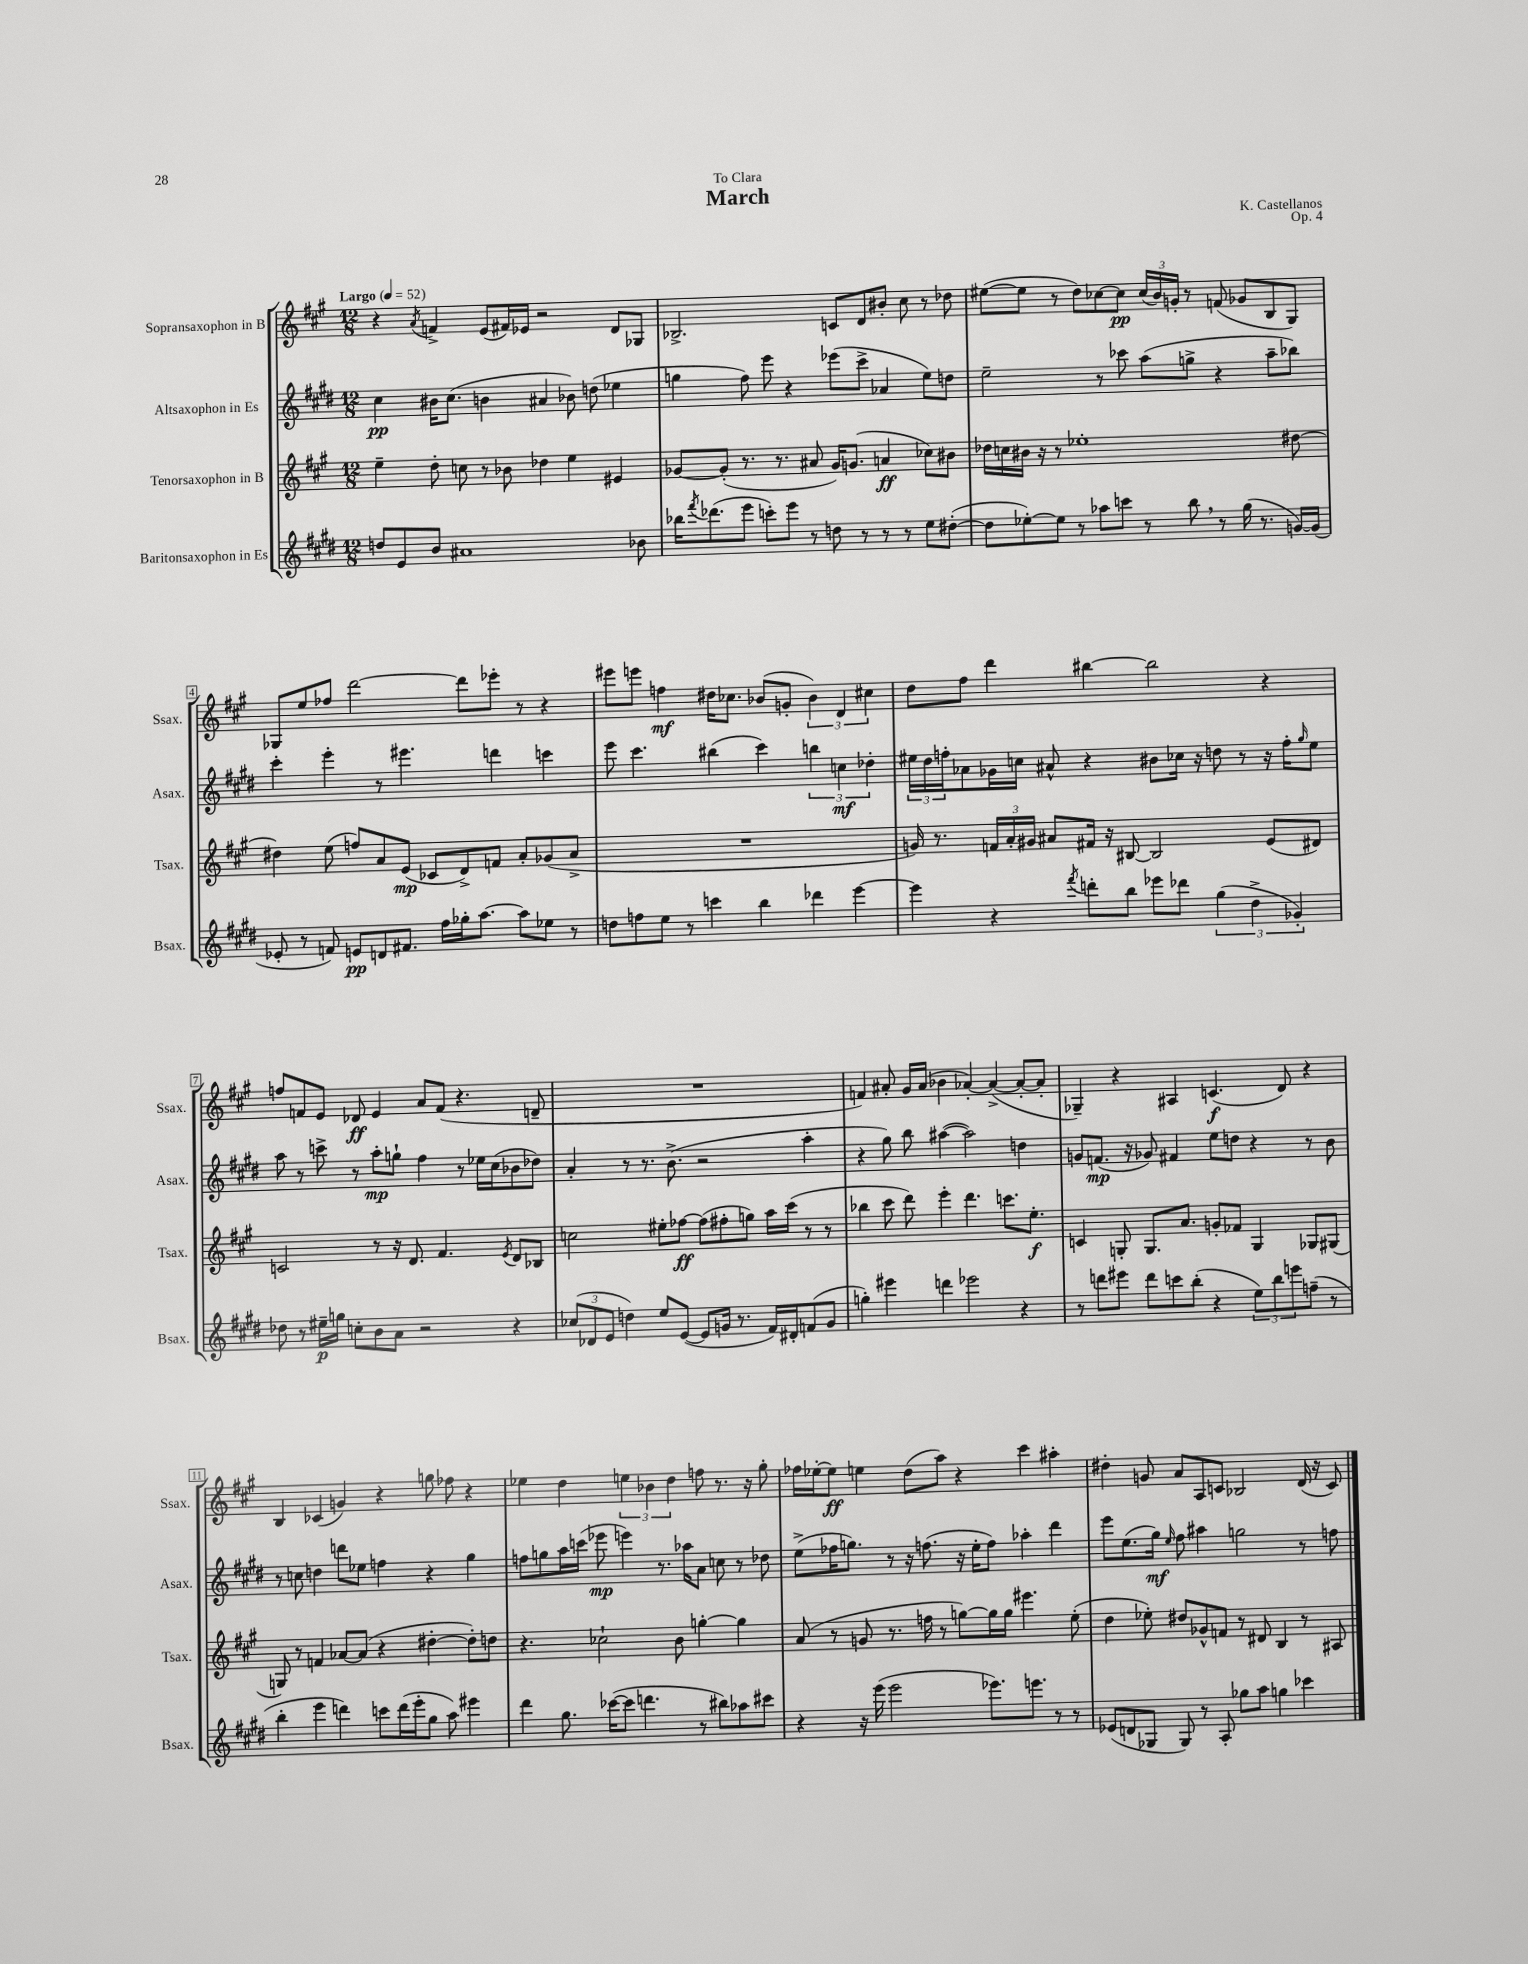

**kern	**dynam	**kern	**dynam	**kern	**dynam	**kern	**dynam
*part4	*part4	*part3	*part3	*part2	*part2	*part1	*part1
*staff4	*staff4	*staff3	*staff3	*staff2	*staff2	*staff1	*staff1
*I"Baritonsaxophon in Es	*	*I"Tenorsaxophon in B	*	*I"Altsaxophon in Es	*	*I"Sopransaxophon in B	*
*I'Bsax.	*	*I'Tsax.	*	*I'Asax.	*	*I'Ssax.	*
*clefG2	*	*clefG2	*	*clefG2	*	*clefG2	*
*k[f#c#g#d#]	*	*k[f#c#g#]	*	*k[f#c#g#d#]	*	*k[f#c#g#]	*
*M12/8	*	*M12/8	*	*M12/8	*	*M12/8	*
*MM52	*	*MM52	*	*MM52	*	*MM52	*
=1	=1	=1	=1	=1	=1	=1	=1
!	!	!	!	!	!	!LO:TX:a:B:t=Largo	!
8ddn/L	.	4ee~\	.	4cc#\	pp	4r	.
8e/	.	.	.	.	.	.	.
.	.	.	.	.	.	8qa/	.
8b/J	.	8dd'\	.	16b#X\KL	.	4fn^/	.
.	.	.	.	(8.cc#\J	.	.	.
1a#X	.	8ccn\	.	.	.	.	.
.	.	8r	.	4bn\	.	(8e/L	.
.	.	8b-X\	.	.	.	16f#X/L)	.
.	.	.	.	.	.	16e-X/JJ	.
.	.	4dd-X\	.	4a#X/	.	2r	.
.	.	4ee\	.	8b-X\)	.	.	.
.	.	.	.	(8ddn\	.	.	.
.	.	4e#X/	.	4ee-X\	.	8d/L	.
8b-X\	.	.	.	.	.	8G-X/J	.
=2	=2	=2	=2	=2	=2	=2	=2
16bb-X\KL	.	[8g-X/L	.	4ggn\	.	2.B-X^/	.
8qfff#/	.	.	.	.	.	.	.
(8.ddd-X\	.	.	.	.	.	.	.
.	.	(8g-'/J]	.	.	.	.	.
8eee\J	.	8.r	.	8ff#\)	.	.	.
8cccn'\L)	.	.	.	8eee\	.	.	.
.	.	8.r	.	.	.	.	.
8eee\J	.	.	.	4r	.	.	.
8r	.	8a#X/	.	.	.	.	.
8ddn\	.	16g-/KL)	.	(8eee-X\L	.	8cn/L	.
.	.	(8.gn/J	.	.	.	.	.
8r	.	.	.	8ccc#^\J	.	8d/	.
8r	.	4an/	ff	4a-X/	.	8b#X'/J	.
8r	.	.	.	.	.	8cc#\	.
8ee\L	.	8cc-X\L)	.	8ee\L)	.	8r	.
([8dd#X'\J	.	8b#X\J	.	8ddn\J	.	8dd-X\	.
=3	=3	=3	=3	=3	=3	=3	=3
8dd#\L]	.	16dd-X\LL	.	2ee~\	.	([8ee#X\L	.
.	.	16ccn\	.	.	.	.	.
[8ee-X'\)	.	16b#X\JJ	.	.	.	8ee#\J]	.
.	.	16r	.	.	.	.	.
8ee-\J]	.	8r	.	.	.	8r	.
8r	.	1ee-X'	.	.	.	8dd\L)	.
8aa-X\L	.	.	.	8r	.	[8cc-X\	.
8cccn\J	.	.	.	8ccc-X\	.	8cc-\J]	pp
8r	.	.	.	(8aa\L	.	(24cc-/LL	.
.	.	.	.	.	.	24b/)	.
.	.	.	.	.	.	24gn'/JJ	.
8bb,\	.	.	.	8ggn^\J	.	8r	.
8r	.	.	.	4r	.	(8fn/	.
(16gg#\	.	.	.	.	.	8g-X/L	.
8.r	.	.	.	.	.	.	.
.	.	.	.	8aa~\L	.	8B/	.
[16gn/LL)	.	[8dd#X\	.	8bb-X\J)	.	8G#/J)	.
(16g/JJ]	.	.	.	.	.	.	.
!!LO:LB:g=z
=4	=4	=4	=4	=4	=4	=4	=4
8e-X'/	.	4dd#X\]	.	4ccc#'\	.	8G-X/L	.
8r	.	.	.	.	.	8ee/	.
8fn/)	.	(8ee\	.	4eee'\	.	8ff-X/J	.
8en/L	pp	8ffn/L)	.	.	.	[2ddd\	.
8dn/	.	8a/	.	8r	.	.	.
8.f#X/J	.	(8e/J	mp	4.eee#X\	.	.	.
.	.	8c-X/L	.	.	.	.	.
16ff#\LL	.	.	.	.	.	.	.
16gg-X'\J	.	8d^/)	.	.	.	8ddd\L]	.
[8.aa\J	.	.	.	.	.	.	.
.	.	8fn/J	.	4dddn\	.	8eee-X'\J	.
8aa\L]	.	8a'/L	.	.	.	8r	.
8ee-X\J	.	(8g-X/	.	4cccn\	.	4r	.
8r	.	8a^/J	.	.	.	.	.
=5	=5	=5	=5	=5	=5	=5	=5
8ddn\L	.	1.r	.	8eee\	.	8eee#X\L	.
8ffn\	.	.	.	4.ccc#\	.	8eeen\J	.
8ee\J	.	.	.	.	.	4ffn\	mf
8r	.	.	.	.	.	.	.
4cccn\	.	.	.	(4bb#X\	.	16dd#X\KL	.
.	.	.	.	.	.	8.cc-X\J	.
4bb\	.	.	.	4ccc#\)	.	(8b-X/L	.
.	.	.	.	.	.	8gn'/J	.
4ddd-X\	.	.	.	6bbn\	.	6b-\)	.
.	.	.	.	6ccn\	mf	6d/	.
[4eee\	.	.	.	.	.	.	.
.	.	.	.	6dd-X'\	.	6cc#X\	.
=6	=6	=6	=6	=6	=6	=6	=6
4eee\]	.	16gn/)	.	24ee#X\LL	.	8dd\L	.
.	.	.	.	24dd#\	.	.	.
.	.	8.r	.	.	.	.	.
.	.	.	.	24ffn'\J	.	.	.
.	.	.	.	8a-X\	.	8ff#\J	.
4r	.	24fn/LL	.	16g-X\L	.	4ddd\	.
.	.	24a'/	.	.	.	.	.
.	.	.	.	16ccn\JJ	.	.	.
.	.	24g#X/JJ	.	.	.	.	.
.	.	8a#X/L	.	8a#X^^/	.	.	.
8qfff#/	.	.	.	.	.	.	.
8dddn'\L	.	16f#X/Jk	.	4r	.	[4bb#X\	.
.	.	16r	.	.	.	.	.
8bb\J	.	[8B#X/	.	.	.	.	.
8eee-X\L	.	2B#/]	.	8b#X\L	.	2bb#\]	.
8ddd-X\J	.	.	.	16cc-X\Jk	.	.	.
.	.	.	.	16r	.	.	.
(6gg#\	.	.	.	8ddn\	.	.	.
.	.	.	.	8r	.	.	.
6dd#^\	.	.	.	.	.	.	.
.	.	(8e/L	.	16r	.	4r	.
.	.	.	.	16ff'\KL	.	.	.
6g-X'/)	.	.	.	.	.	.	.
.	.	.	.	16qqgg#/	.	.	.
.	.	8d#X/J)	.	8ee#\J	.	.	.
!!LO:LB:g=z
=7	=7	=7	=7	=7	=7	=7	=7
8dd-X\	.	2cn/	.	8aa\	.	8ffn/L	.
8r	.	.	.	8r	.	8fn/	.
16ee#X~\LL	p	.	.	8cccn^\	.	8e/J	.
16ggn\JJ	.	.	.	.	.	.	.
8ccn'\L	.	.	.	8r	.	8d-X/	ff
8b\	.	8r	.	8aa'\L	mp	4e/	.
8a\J	.	16r	.	8ggn`\J	.	.	.
.	.	8.d/	.	.	.	.	.
2r	.	.	.	4ff#\	.	8a/L	.
.	.	4.f#/	.	.	.	(8f/J	.
.	.	.	.	8r	.	4.r	.
.	.	.	.	16ee-X\LL	.	.	.
.	.	.	.	(16cc#\J	.	.	.
.	.	8qe/	.	.	.	.	.
4r	.	8d/L	.	8b-X\	.	.	.
.	.	8B-X/J	.	8dd-X\J)	.	8dn~/	.
=8	=8	=8	=8	=8	=8	=8	=8
(12cc-X/L	.	2ccn\	.	4a'/	.	1.r	.
12d-X/	.	.	.	.	.	.	.
12e/J	.	.	.	.	.	.	.
4ddn\)	.	.	.	8r	.	.	.
.	.	.	.	8.r	.	.	.
8ee/L	.	8ee#X'\L	.	.	.	.	.
.	.	.	.	(8.b^\	.	.	.
([8e/J	.	[8ff-X\J	ff	.	.	.	.
8e/L]	.	(8ff-\L]	.	2r	.	.	.
16gn/Jk	.	8ff#X'\	.	.	.	.	.
8.r	.	.	.	.	.	.	.
.	.	8ggn\J)	.	.	.	.	.
16f#/LL)	.	16aa\LL	.	.	.	.	.
16d#X'/J	.	(16ccc#\JJ	.	.	.	.	.
(8fn/	.	8r	.	4aa'\	.	.	.
8g/J	.	8r	.	.	.	.	.
=9	=9	=9	=9	=9	=9	=9	=9
4ggn'\)	.	4bb-X\	.	4r	.	4fn/)	.
4eee#X\	.	8ccc#\	.	8gg#\)	.	8a#X'/	.
.	.	8ddd\)	.	8bb\	.	16g#/LL	.
.	.	.	.	.	.	(16a#/JJ	.
4dddn\	.	4eee'\	.	([4aa#X\	.	4b-X\	.
2eee-X\	.	4.ddd\	.	2aa#\])	.	[4a-X'/)	.
.	.	.	.	.	.	(4a-^/_	.
.	.	8.cccn\L	.	.	.	.	.
4r	.	.	.	4ddn\	.	8a-'/L_	.
.	.	8.ee'\J	f	.	.	.	.
.	.	.	.	.	.	8a-'/J]	.
=10	=10	=10	=10	=10	=10	=10	=10
8r	.	4cn/	.	8gn/L	.	4G-X~/)	.
8dddn\L	.	.	.	(8.fn/J	mp	.	.
8eee#X\J	.	8Gn'/	.	.	.	4r	.
.	.	.	.	16r	.	.	.
8ddd\L	.	8.G/L	.	8g-X/)	.	.	.
8cccn\	.	.	.	4f#X/	.	4A#X/	.
.	.	8.a/J	.	.	.	.	.
(8bb'\J	.	.	.	.	.	.	.
4r	.	8gn'/L	.	8ee\L	.	(4.cn/	f
.	.	8f-X/J	.	8ddn\J	.	.	.
12ee\L)	.	4G/	.	4r	.	.	.
12bb\	.	.	.	.	.	.	.
.	.	.	.	.	.	8d/)	.
12eeen\	.	.	.	.	.	.	.
(8ffn~\J	.	8G-X/L	.	8r	.	4r	.
8r	.	(8G#X/J	.	8b\	.	.	.
!!LO:LB:g=z
=11	=11	=11	=11	=11	=11	=11	=11
4bb'\	.	8Gn/)	.	8r	.	4B/	.
.	.	8r	.	8ccn\	.	.	.
4eee\	.	4fn/	.	4ddn\	.	(4c-X/	.
4dddn\)	.	[8a-X/L	.	8dddn\L	.	4gn/)	.
.	.	(8a-/J]	.	8ee-X\J	.	.	.
8cccn\L	.	4r	.	4ffn\	.	4r	.
(16ddd\L	.	.	.	.	.	.	.
16eee'\J	.	.	.	.	.	.	.
8gg#\J	.	[4dd#X'\	.	4r	.	8ggn\	.
8aa\)	.	.	.	.	.	8ff-X\	.
4eee#X\	.	8dd#'\L])	.	4gg#\	.	4r	.
.	.	8ddn\J	.	.	.	.	.
=12	=12	=12	=12	=12	=12	=12	=12
4ddd#\	.	4.r	.	8ffn\L	.	4ee-X\	.
.	.	.	.	8ggn\	.	.	.
8.gg#\	.	.	.	16aa\L	.	4dd\	.
.	.	.	.	(16cccn\JJ	.	.	.
.	.	2cc-X`\	.	8eee-X\	mp	.	.
([16ccc-X\KL	.	.	.	.	.	.	.
8ccc-\J]	.	.	.	4eeen\)	.	6een\	.
4.dddn\	.	.	.	.	.	.	.
.	.	.	.	.	.	6b-X\	.
.	.	.	.	8.r	.	.	.
.	.	.	.	.	.	6dd\	.
.	.	8b\	.	.	.	.	.
.	.	.	.	16aa-X\KL	.	.	.
8r	.	[4ggn'\	.	8a\J	.	8ffn\	.
8bb#X\L)	.	.	.	8ccn\	.	8.r	.
8aa-X\	.	4gg\]	.	8r	.	.	.
.	.	.	.	.	.	16r	.
8ccc#X\J	.	.	.	8dd-X\	.	8gg#'\	.
=13	=13	=13	=13	=13	=13	=13	=13
4r	.	(8a/	.	(8ee^\L	.	16ff-X\LL	.
.	.	.	.	.	.	[16ee-X'\J	.
.	.	8r	.	16ff-X\K	.	8ee-\J]	ff
.	.	.	.	8.ggn\J)	.	.	.
16r	.	8gn/	.	.	.	4een\	.
(16eee\	.	.	.	.	.	.	.
2eee\	.	8.r	.	8r	.	.	.
.	.	.	.	16r	.	(8dd\L	.
.	.	16ffn\	.	(8.ffn\	.	.	.
.	.	8r	.	.	.	8aa\J)	.
.	.	[8ggn\L)	.	16r	.	4r	.
.	.	.	.	16ee'\KL	.	.	.
8.eee-X\L)	.	16gg\L]	.	8ff\J)	.	.	.
.	.	16gg\JJ	.	.	.	.	.
.	.	4.eee#X\	.	4aa-X'\	.	4ccc#\	.
8.eeen\J	.	.	.	.	.	.	.
8r	.	.	.	4ddd#\	.	4aa#X'\	.
8r	.	(8ee'\	.	.	.	.	.
=14	=14	=14	=14	=14	=14	=14	=14
(8e-X/L	.	4dd\	.	8eee\L	.	4dd#X'\	.
8dn/	.	.	.	(8.ee\	.	.	.
8G-X/J	.	8ee-X'\)	.	.	.	8gn/	.
.	.	.	.	16gg#\Jk)	mf	.	.
.	.	.	.	16qqee/	.	.	.
8G-/)	.	8dd#X/L	.	8ff#\	.	8a/L	.
8r	.	8g-X^^/	.	4aa#X\	.	8A/	.
8A'/	.	8fn/J	.	.	.	8cn/J	.
8gg-X\L	.	8r	.	2ggn\	.	2B-X/	.
8aa\J	.	8d#X/	.	.	.	.	.
4ggn\	.	4B/	.	.	.	.	.
4ccc-X\	.	8r	.	8r	.	(16d/	.
.	.	.	.	.	.	16r	.
.	.	8A#X/	.	8ffn\	.	8c/)	.
==	==	==	==	==	==	==	==
*-	*-	*-	*-	*-	*-	*-	*-
